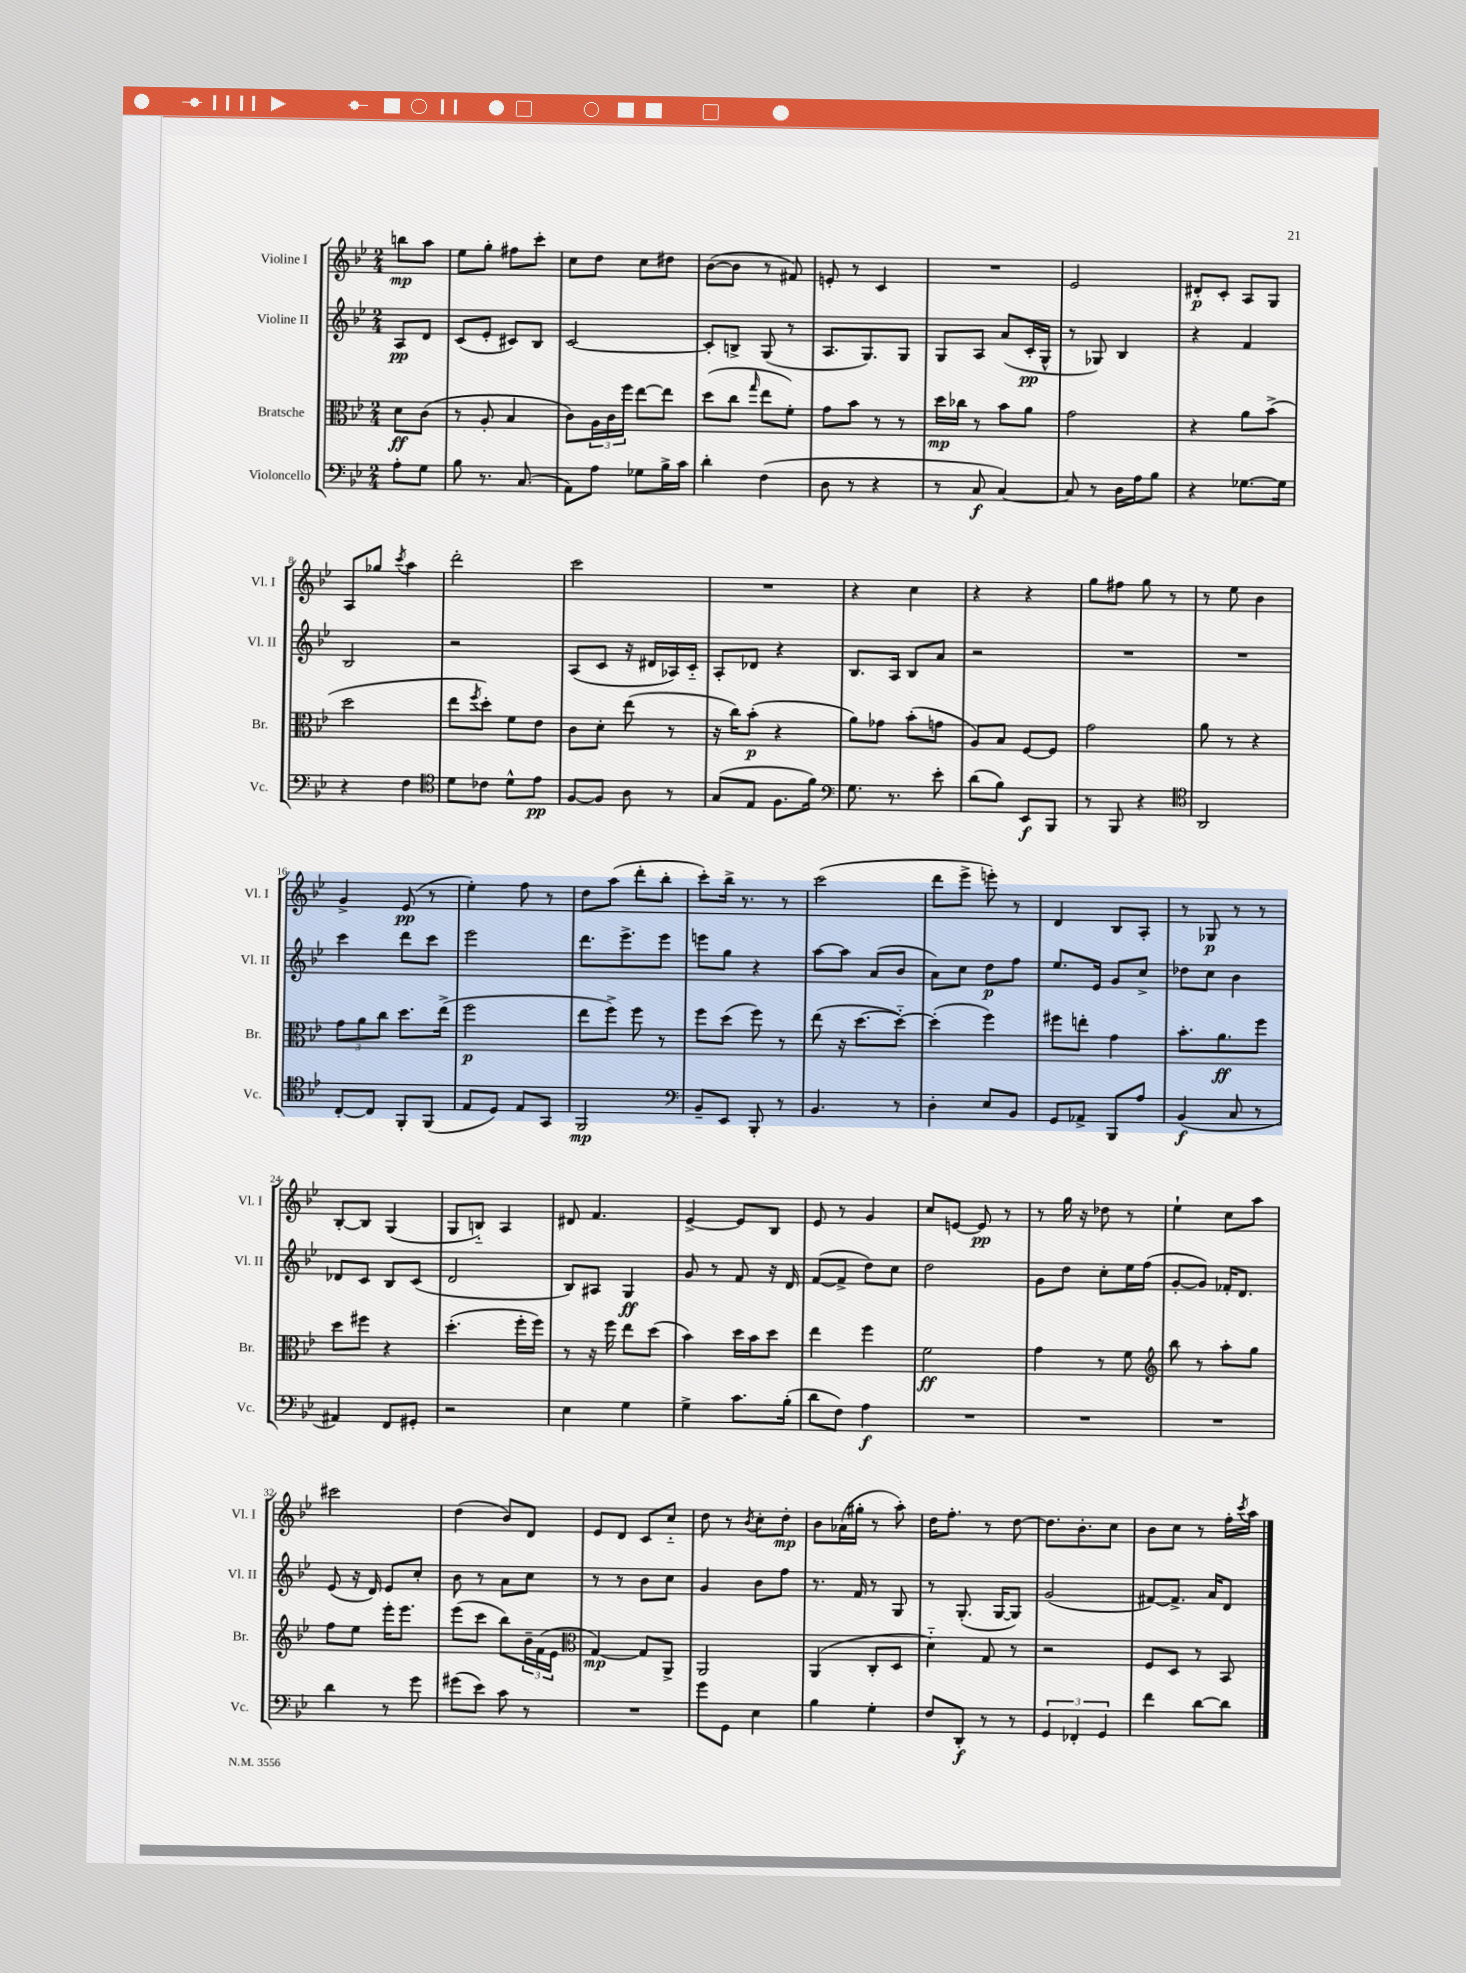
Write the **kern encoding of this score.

**kern	**dynam	**kern	**dynam	**kern	**dynam	**kern	**dynam
*part4	*part4	*part3	*part3	*part2	*part2	*part1	*part1
*staff4	*staff4	*staff3	*staff3	*staff2	*staff2	*staff1	*staff1
*I"Violoncello	*	*I"Bratsche	*	*I"Violine II	*	*I"Violine I	*
*I'Vc.	*	*I'Br.	*	*I'Vl. II	*	*I'Vl. I	*
*clefF4	*	*clefC3	*	*clefG2	*	*clefG2	*
*k[b-e-]	*	*k[b-e-]	*	*k[b-e-]	*	*k[b-e-]	*
*M2/4	*	*M2/4	*	*M2/4	*	*M2/4	*
=	=	=	=	=	=	=	=
8A'\L	.	8d\L	ff	8A/L	pp	8bbn\L	mp
8G\J	.	(8c\J	.	8d/J	.	8aa\J	.
=1	=1	=1	=1	=1	=1	=1	=1
8B-\	.	8r	.	(8c/L	.	8ee-\L	.
8.r	.	8A'/	.	8e-'/J	.	8gg'\J	.
.	.	4B-/	.	8c#X/L)	.	8ff#X\L	.
(8.C/	.	.	.	.	.	.	.
.	.	.	.	8B-/J	.	8ccc'\J	.
=2	=2	=2	=2	=2	=2	=2	=2
8AA\L)	.	8c\L)	.	[2c/	.	8cc\L	.
8A\J	.	24A\L	.	.	.	8dd\J	.
.	.	24c\	.	.	.	.	.
.	.	24ff\JJ	.	.	.	.	.
8G-X\L	.	[8ee-\L	.	.	.	8cc\L	.
16B-^\L	.	8ee-\J]	.	.	.	8dd#X\J	.
16c\JJ	.	.	.	.	.	.	.
=3	=3	=3	=3	=3	=3	=3	=3
4d'\	.	(8dd\L	.	8c'/L]	.	([8b-\L	.
.	.	8cc\J	.	8Bn^/J	.	8b-\J]	.
.	.	16qqgg/	.	.	.	.	.
(4F\	.	8ee-\L	.	(8G/	.	8r	.
.	.	8f'\J)	.	8r	.	8f#X/)	.
=4	=4	=4	=4	=4	=4	=4	=4
8D\	.	8g\L	.	8.A/L	.	8en'/	.
8r	.	8b-\J	.	.	.	8r	.
.	.	.	.	8.G/)	.	.	.
4r	.	8r	.	.	.	4c/	.
.	.	8r	.	8G/J	.	.	.
=5	=5	=5	=5	=5	=5	=5	=5
8r	.	16dd\LL	mp	8G/L	.	2r	.
.	.	16cc-X\JJ	.	.	.	.	.
8C/	f	8r	.	8A/J	.	.	.
[4C/)	.	8b-\L	.	(8a/L	.	.	.
.	.	8a\J	.	16c'/L	pp	.	.
.	.	.	.	16G^^/JJ	.	.	.
=6	=6	=6	=6	=6	=6	=6	=6
8C/]	.	2g\	.	8r	.	2e-/	.
8r	.	.	.	8G-X/)	.	.	.
16D\LL	.	.	.	4B-/	.	.	.
16A\J	.	.	.	.	.	.	.
8B-\J	.	.	.	.	.	.	.
=7	=7	=7	=7	=7	=7	=7	=7
4r	.	4r	.	4r	.	8d#X'/L	p
.	.	.	.	.	.	8c'/J	.
[8.G-X\L	.	8a\L	.	4f/	.	8A/L	.
.	.	(8b-^\J	.	.	.	8G/J	.
16G-\Jk]	.	.	.	.	.	.	.
!!LO:LB:g=z
=8	=8	=8	=8	=8	=8	=8	=8
4r	.	2dd\	.	2B-/	.	8A/L	.
.	.	.	.	.	.	8gg-X/J	.
.	.	.	.	.	.	8qccc/	.
4F\	.	.	.	.	.	4aa\	.
=9	=9	=9	=9	=9	=9	=9	=9
*clefC4	*	*	*	*	*	*	*
8d\L	.	8ee-\L	.	2r	.	2ddd'\	.
.	.	8qff/	.	.	.	.	.
8c-X\J	.	8dd'\J)	.	.	.	.	.
8d^^\L	.	8f\L	.	.	.	.	.
8e-\J	pp	8e-\J	.	.	.	.	.
=10	=10	=10	=10	=10	=10	=10	=10
[8F/L	.	8c\L	.	(8A/L	.	2ccc\	.
8F/J]	.	8d'\J	.	8c/J	.	.	.
8A\	.	(8ee-\	.	16r	.	.	.
.	.	.	.	16d#X/LL	.	.	.
8r	.	8r	.	16A-X/)	.	.	.
.	.	.	.	16c/JJ	.	.	.
=11	=11	=11	=11	=11	=11	=11	=11
(8G/L	.	16r	.	8A'/L	.	2r	.
.	.	16cc\KL)	.	.	.	.	.
8E-/J	.	(8b-'\J	p	8d-X/J	.	.	.
8.F\L	.	4r	.	4r	.	.	.
16f\Jk)	.	.	.	.	.	.	.
=12	=12	=12	=12	=12	=12	=12	=12
*clefF4	*	*	*	*	*	*	*
8.G\	.	8a\L)	.	8.B-/L	.	4r	.
.	.	8g-X\J	.	.	.	.	.
8.r	.	.	.	16A/Jk	.	.	.
.	.	(8b-'\L	.	8B-/L	.	4cc\	.
8e-'\	.	8gn\J	.	8a/J	.	.	.
=13	=13	=13	=13	=13	=13	=13	=13
(8d\L	.	8A/L)	.	2r	.	4r	.
8B-\J)	.	8B-/J	.	.	.	.	.
8EE-/L	f	[8F/L	.	.	.	4r	.
8BBB-/J	.	8F/J]	.	.	.	.	.
=14	=14	=14	=14	=14	=14	=14	=14
8r	.	2g\	.	2r	.	8gg\L	.
8BBB-/	.	.	.	.	.	8ff#X\J	.
4r	.	.	.	.	.	8gg\	.
.	.	.	.	.	.	8r	.
=15	=15	=15	=15	=15	=15	=15	=15
*clefC4	*	*	*	*	*	*	*
2AA/	.	8a\	.	2r	.	8r	.
.	.	8r	.	.	.	8ee-\	.
.	.	4r	.	.	.	4b-\	.
!!LO:LB:g=z
=16	=16	=16	=16	=16	=16	=16	=16
[8C'/L	.	12g\L	.	4ccc\	.	4g^/	.
.	.	12a\	.	.	.	.	.
8C/J]	.	.	.	.	.	.	.
.	.	12cc\J	.	.	.	.	.
8FF'/L	.	8.dd\L	.	8ddd\L	.	(8e-/	pp
(8FF/J	.	.	.	8ccc\J	.	8r	.
.	.	(16ee-^\Jk	.	.	.	.	.
=17	=17	=17	=17	=17	=17	=17	=17
8E-/L	.	2ff\	p	2eee-\	.	4ee-'\)	.
8D/J)	.	.	.	.	.	.	.
8E-/L	.	.	.	.	.	8ff\	.
8GG/J	.	.	.	.	.	8r	.
=18	=18	=18	=18	=18	=18	=18	=18
2FF/	mp	8ee-\L	.	8.ddd\L	.	8dd\L	.
.	.	8ff^\J)	.	.	.	(8aa\J	.
.	.	.	.	8.eee-^\	.	.	.
.	.	8ff\	.	.	.	8ddd'\L	.
.	.	8r	.	8eee-\J	.	8bb-'\J	.
=19	=19	=19	=19	=19	=19	=19	=19
*clefF4	*	*	*	*	*	*	*
8BB-~/L	.	8ff\L	.	8eeen\L	.	8ccc'\L)	.
8EE-/J	.	(8dd\J	.	8gg\J	.	16bb-^\Jk	.
.	.	.	.	.	.	8.r	.
8BBB-'/	.	8ff\)	.	4r	.	.	.
8r	.	8r	.	.	.	8r	.
=20	=20	=20	=20	=20	=20	=20	=20
4.BB-/	.	(8ee-\	.	[8aa\L	.	(2ccc\	.
.	.	16r	.	8aa\J]	.	.	.
.	.	[8.dd\L	.	.	.	.	.
.	.	.	.	(8a/L	.	.	.
8r	.	8dd\J_)	.	8b-/J	.	.	.
=21	=21	=21	=21	=21	=21	=21	=21
4D'\	.	(4dd'\]	.	8a\L)	.	8ddd\L	.
.	.	.	.	8cc\J	.	8eee-^\J	.
8E-/L	.	4ff\)	.	8dd\L	p	8eeen'\)	.
8BB-/J	.	.	.	8ff\J	.	8r	.
=22	=22	=22	=22	=22	=22	=22	=22
8GG/L	.	8ff#X\L	.	8.ee-/L	.	4d/	.
8AA-X^/J	.	8een'\J	.	.	.	.	.
.	.	.	.	16e-/Jk	.	.	.
8BBB-/L	.	4g\	.	8g/L	.	8B-/L	.
8A/J	.	.	.	8cc^/J	.	8A'/J	.
=23	=23	=23	=23	=23	=23	=23	=23
(4BB-/	f	8.b-'\L	.	8dd-X\L	.	8r	.
.	.	.	.	8cc\J	.	8G-X/	p
.	.	8.a\	ff	.	.	.	.
8C/	.	.	.	4b-\	.	8r	.
8r	.	8ff\J	.	.	.	8r	.
!!LO:LB:g=z
=24	=24	=24	=24	=24	=24	=24	=24
4AA#X/)	.	8dd\L	.	8d-X/L	.	[8B-'/L	.
.	.	8ff#X\J	.	8c/J	.	8B-/J]	.
8FF/L	.	4r	.	8B-/L	.	(4G/	.
8GG#X'/J	.	.	.	(8c/J	.	.	.
=25	=25	=25	=25	=25	=25	=25	=25
2r	.	(4.dd'\	.	2d/	.	8G/L	.
.	.	.	.	.	.	8Bn/J)	.
.	.	.	.	.	.	4A/	.
.	.	16ff'\LL	.	.	.	.	.
.	.	16ff\JJ)	.	.	.	.	.
=26	=26	=26	=26	=26	=26	=26	=26
4E-\	.	8r	.	8B-/L)	.	8d#X/	.
.	.	16r	.	8A#X/J	.	4.f/	.
.	.	16ff\	.	.	.	.	.
4G\	.	8ee-\L	.	4G/	ff	.	.
.	.	(8dd\J	.	.	.	.	.
=27	=27	=27	=27	=27	=27	=27	=27
4G^\	.	4b-\)	.	8g/	.	[4e-^/	.
.	.	.	.	8r	.	.	.
8.c\L	.	16dd\LL	.	8f/	.	8e-/L]	.
.	.	16b-\J	.	.	.	.	.
.	.	8dd\J	.	16r	.	8B-/J	.
(16B-'\Jk	.	.	.	16d/	.	.	.
=28	=28	=28	=28	=28	=28	=28	=28
8d\L	.	4ee-\	.	([8f/L	.	8e-/	.
8F\J)	.	.	.	8f^/J]	.	8r	.
4A\	f	4ff\	.	8dd\L)	.	4g/	.
.	.	.	.	8cc\J	.	.	.
=29	=29	=29	=29	=29	=29	=29	=29
2r	.	2f\	ff	2dd\	.	8cc/L	.
.	.	.	.	.	.	[8en/J	.
.	.	.	.	.	.	8e/]	pp
.	.	.	.	.	.	8r	.
=30	=30	=30	=30	=30	=30	=30	=30
2r	.	4g\	.	8g\L	.	8r	.
.	.	.	.	8dd\J	.	16gg\	.
.	.	.	.	.	.	16r	.
.	.	8r	.	8cc'\L	.	8dd-X\	.
.	.	8f\	.	16ee-\L	.	8r	.
.	.	.	.	(16ff\JJ	.	.	.
=31	=31	=31	=31	=31	=31	=31	=31
*	*	*clefG2	*	*	*	*	*
2r	.	8bb-\	.	[8g'/L	.	4ee-`\	.
.	.	8r	.	8g/J])	.	.	.
.	.	8aa'\L	.	16f-X'/KL	.	8cc\L	.
.	.	.	.	8.d/J	.	.	.
.	.	8gg\J	.	.	.	8aa\J	.
!!LO:LB:g=z
=32	=32	=32	=32	=32	=32	=32	=32
4d\	.	8ff\L	.	(8e-/	.	2ccc#X\	.
.	.	8ee-\J	.	16r	.	.	.
.	.	.	.	16d/)	.	.	.
8r	.	16eee-'\KL	.	8e-/L	.	.	.
.	.	8.eee-\J	.	.	.	.	.
8g\	.	.	.	8cc'/J	.	.	.
=33	=33	=33	=33	=33	=33	=33	=33
(8g#X\L	.	(8eee-\L	.	8b-\	.	(4dd\	.
8e-\J)	.	8ccc\J	.	8r	.	.	.
8c\	.	8bb-\L)	.	8a\L	.	8b-/L)	.
8r	.	24b-~\L	.	8cc\J	.	8d/J	.
.	.	(24f\	.	.	.	.	.
.	.	24e-\JJ	.	.	.	.	.
=34	=34	=34	=34	=34	=34	=34	=34
*	*	*clefC3	*	*	*	*	*
2r	.	[4G/)	mp	8r	.	8e-/L	.
.	.	.	.	8r	.	8d/J	.
.	.	8G/L]	.	8b-\L	.	8c/L	.
.	.	8AA^/J	.	8cc\J	.	8cc/J	.
=35	=35	=35	=35	=35	=35	=35	=35
8g\L	.	2AA/	.	4g/	.	8dd\	.
8GG\J	.	.	.	.	.	8r	.
.	.	.	.	.	.	8qb-/	.
4E-\	.	.	.	8b-\L	.	8cc'\L	.
.	.	.	.	8ff\J	.	8dd'\J	mp
=36	=36	=36	=36	=36	=36	=36	=36
4B-\	.	(4AA/	.	8.r	.	8b-\L	.
.	.	.	.	.	.	(16a-X\L	.
.	.	.	.	16f/	.	16gg#X'\JJ	.
4G'\	.	8C'/L	.	8r	.	8r	.
.	.	8D/J	.	8G/	.	8aa'\)	.
=37	=37	=37	=37	=37	=37	=37	=37
8F/L	.	4d\)	.	8r	.	16dd\KL	.
.	.	.	.	.	.	8.ff'\J	.
8DD'/J	f	.	.	(8.G'/	.	.	.
8r	.	8G/	.	.	.	8r	.
.	.	.	.	[16G/KL	.	.	.
8r	.	8r	.	8G/J])	.	[8dd\	.
=38	=38	=38	=38	=38	=38	=38	=38
6GG/	.	2r	.	(2g/	.	8.dd\L]	.
6FF-X'/	.	.	.	.	.	.	.
.	.	.	.	.	.	8.b-'\	.
6GG/	.	.	.	.	.	.	.
.	.	.	.	.	.	8cc\J	.
=39	=39	=39	=39	=39	=39	=39	=39
4f\	.	8F/L	.	[8f#X/L)	.	8b-\L	.
.	.	8D/J	.	8.f#^/J]	.	8cc\J	.
[8d\L	.	8r	.	.	.	8r	.
.	.	.	.	16a/KL	.	.	.
8d\J]	.	8BB-/	.	8d/J	.	16ff'\LL	.
.	.	.	.	.	.	8qccc/	.
.	.	.	.	.	.	16aa\JJ	.
==	==	==	==	==	==	==	==
*-	*-	*-	*-	*-	*-	*-	*-
